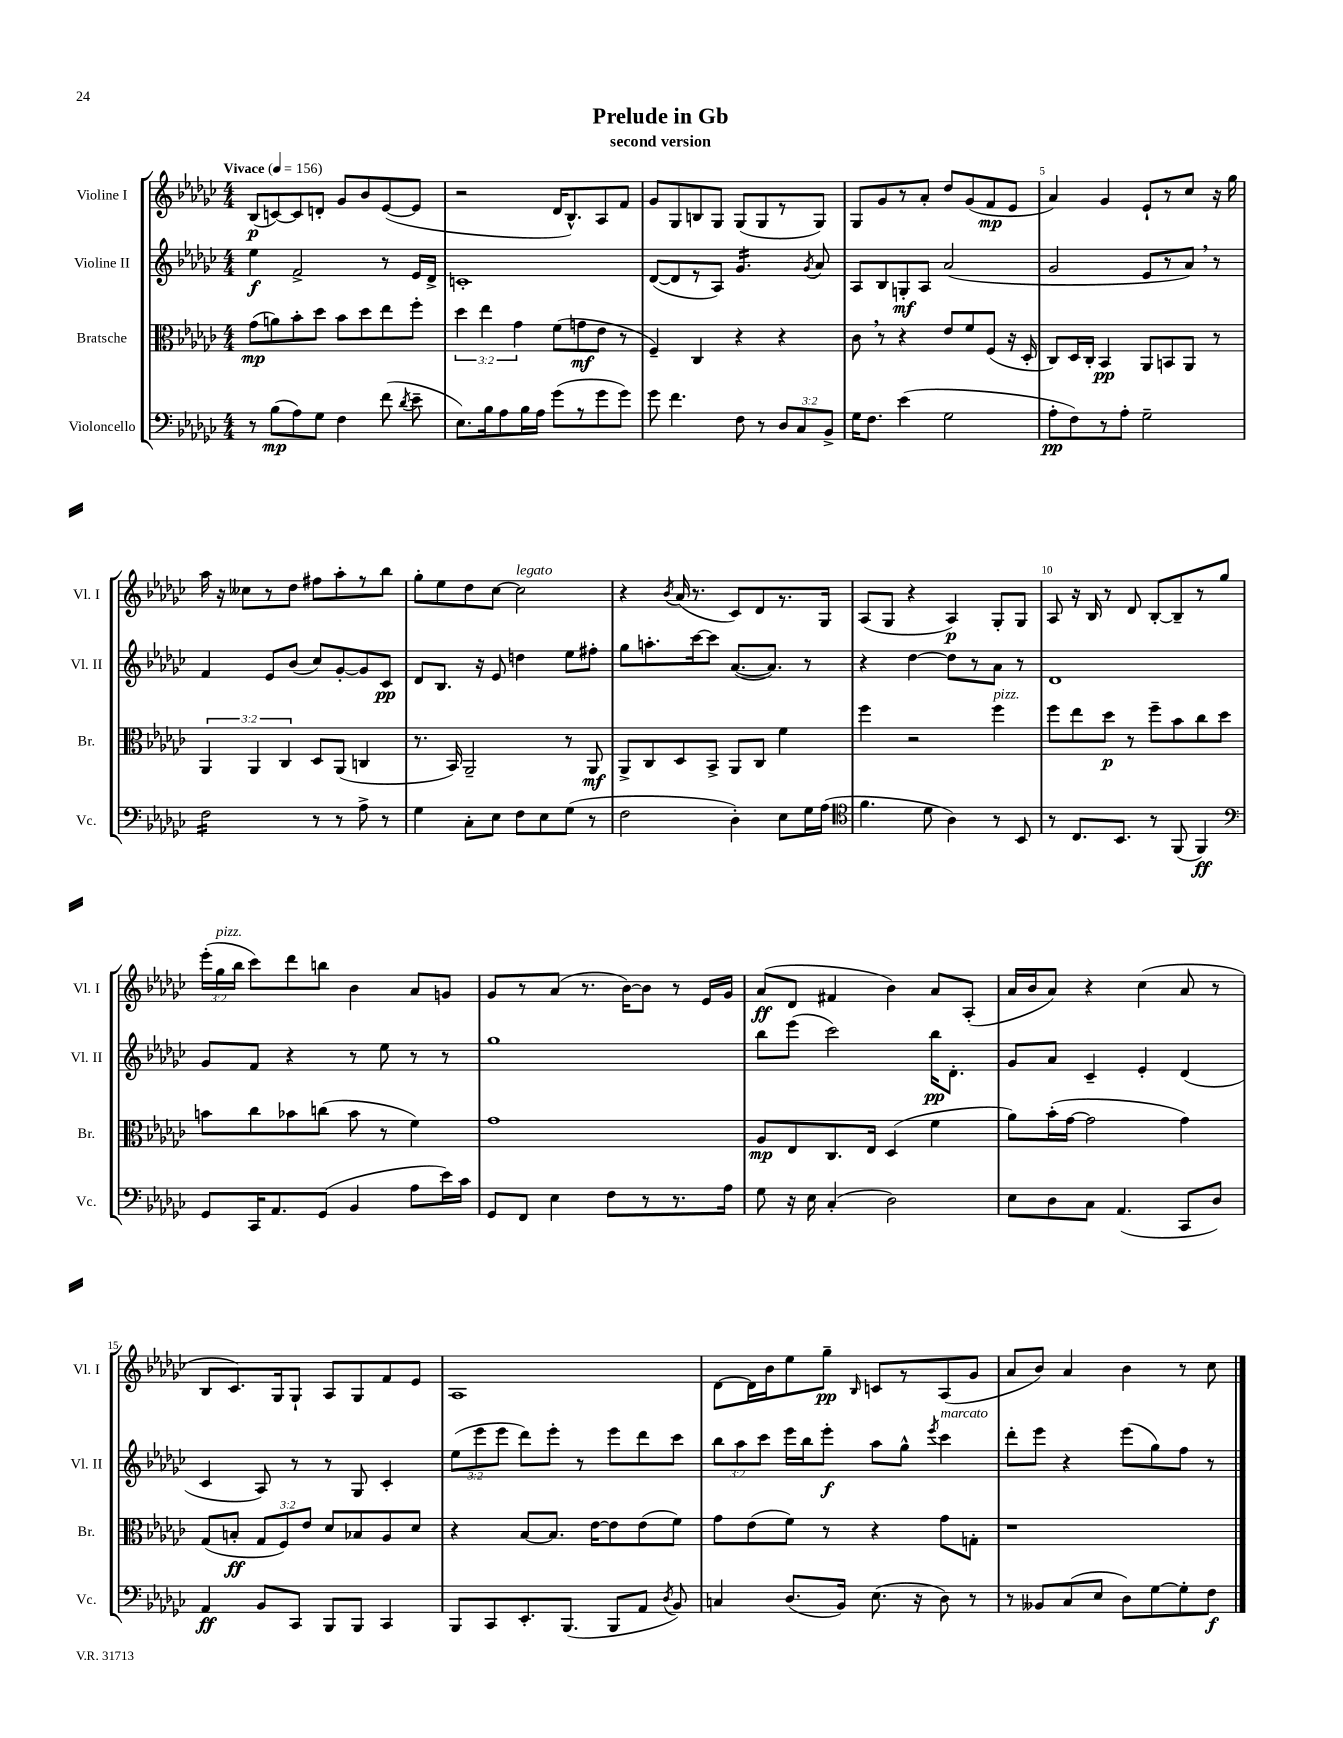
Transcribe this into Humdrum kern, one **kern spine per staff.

**kern	**dynam	**kern	**dynam	**kern	**dynam	**kern	**dynam
*part4	*part4	*part3	*part3	*part2	*part2	*part1	*part1
*staff4	*staff4	*staff3	*staff3	*staff2	*staff2	*staff1	*staff1
*I"Violoncello	*	*I"Bratsche	*	*I"Violine II	*	*I"Violine I	*
*I'Vc.	*	*I'Br.	*	*I'Vl. II	*	*I'Vl. I	*
*clefF4	*	*clefC3	*	*clefG2	*	*clefG2	*
*k[b-e-a-d-g-c-]	*	*k[b-e-a-d-g-c-]	*	*k[b-e-a-d-g-c-]	*	*k[b-e-a-d-g-c-]	*
*M4/4	*	*M4/4	*	*M4/4	*	*M4/4	*
*MM156	*	*MM156	*	*MM156	*	*MM156	*
=1	=1	=1	=1	=1	=1	=1	=1
!	!	!	!	!	!	!LO:TX:a:B:t=Vivace	!
8r	.	(8g-\L	mp	4ee-\	f	(8B-/L	p
(8B-\L	mp	8an\)	.	.	.	[8cn/)	.
8A-\)	.	8b-'\	.	2f^/	.	8c/]	.
8G-\J	.	8dd-\J	.	.	.	8dn'/J	.
4F\	.	8b-\L	.	.	.	8g-/L	.
.	.	8dd-\	.	.	.	8b-/	.
(8f\	.	8ee-\	.	8r	.	([8e-/	.
8qd-/	.	.	.	.	.	.	.
8e-~\	.	8ff'\J	.	16e-/LL	.	8e-/J]	.
.	.	.	.	16d-^/JJ	.	.	.
=2	=2	=2	=2	=2	=2	=2	=2
8.E-\L)	.	6dd-\	.	1cn'	.	2r	.
.	.	6ee-\	.	.	.	.	.
16B-\k	.	.	.	.	.	.	.
8A-\	.	.	.	.	.	.	.
.	.	6g-\	.	.	.	.	.
16B-\L	.	.	.	.	.	.	.
16A-\JJ	.	.	.	.	.	.	.
(8g-\L	.	(8f\L	.	.	.	16d-/KL	.
.	.	.	.	.	.	8.B-^^/)	.
8r	.	8gn\	mf	.	.	.	.
8g-\	.	8e-\J	.	.	.	8A-/	.
8g-\J)	.	8r	.	.	.	8f/J	.
=3	=3	=3	=3	=3	=3	=3	=3
8g-\	.	4F~/)	.	([8d-/L	.	8g-/L	.
4.f\	.	.	.	8d-/]	.	8G-/	.
.	.	4C-/	.	8r	.	8Bn/	.
.	.	.	.	8A-/J)	.	8G-/J	.
*	*	*	*	*tremolo	*	*	*
8F\	.	4r	.	16g-/LL	.	(8G-/L	.
.	.	.	.	16g-/	.	.	.
8r	.	.	.	16g-/	.	8G-/	.
.	.	.	.	16g-/	.	.	.
12D-/L	.	4r	.	16g-/	.	8r	.
.	.	.	.	16g-/JJ	.	.	.
*	*	*	*	*Xtremolo	*	*	*
12C-/	.	.	.	.	.	.	.
.	.	.	.	8qg-/	.	.	.
.	.	.	.	8a-/	.	8G-/J)	.
12BB-^/J	.	.	.	.	.	.	.
=4	=4	=4	=4	=4	=4	=4	=4
16G-\KL	.	8c-,\	.	8A-/L	.	8G-/L	.
8.F\J	.	.	.	.	.	.	.
.	.	8r	.	8B-/	.	8g-/	.
(4e-\	.	4r	.	8Gn'/	mf	8r	.
.	.	.	.	8A-/J	.	8a-'/J	.
2G-\	.	8e-/L	.	(2a-/	.	8dd-/L	.
.	.	8f/	.	.	.	(8g-/	.
.	.	(8F/J	.	.	.	8f/	mp
.	.	16r	.	.	.	8e-/J	.
.	.	16D-'/	.	.	.	.	.
=5	=5	=5	=5	=5	=5	=5	=5
8A-'\L	pp	8C-/L)	.	2g-/	.	4a-/)	.
8F\)	.	16D-/L	.	.	.	.	.
.	.	16C-'/JJ	.	.	.	.	.
8r	.	4BB-/	pp	.	.	4g-/	.
8A-'\J	.	.	.	.	.	.	.
2G-~\	.	8AA-/L	.	8e-/L	.	8e-`/L	.
.	.	8BBn/	.	8r	.	8r	.
.	.	8AA-/J	.	8a-,/J)	.	8cc-/J	.
.	.	8r	.	8r	.	16r	.
.	.	.	.	.	.	16gg-\	.
!!LO:LB:g=z
=6	=6	=6	=6	=6	=6	=6	=6
*tremolo	*	*	*	*	*	*	*
16F\LL	.	6AA-/	.	4f/	.	16aa-\	.
16F\	.	.	.	.	.	16r	.
16F\	.	.	.	.	.	8cc--X\L	.
.	.	6AA-/	.	.	.	.	.
16F\	.	.	.	.	.	.	.
16F\	.	.	.	8e-/L	.	8r	.
16F\	.	.	.	.	.	.	.
.	.	6C-/	.	.	.	.	.
16F\	.	.	.	(8b-/J	.	8dd-\J	.
16F\JJ	.	.	.	.	.	.	.
*Xtremolo	*	*	*	*	*	*	*
8r	.	8D-/L	.	8cc-/L)	.	8ff#X\L	.
8r	.	(8AA-/J	.	[8g-'/	.	8aa-'\	.
8A-^\	.	4Cn/	.	8g-/]	.	8r	.
8r	.	.	.	8c-/J	pp	8bb-\J	.
=7	=7	=7	=7	=7	=7	=7	=7
4G-\	.	8.r	.	8d-/L	.	8gg-'\L	.
.	.	.	.	8.B-/J	.	8ee-\	.
.	.	16BB-/)	.	.	.	.	.
8C-'\L	.	2AA-~/	.	.	.	8dd-\	.
.	.	.	.	16r	.	.	.
8E-\J	.	.	.	8e-/	.	[8cc-\J	.
!	!	!	!	!	!	!LO:TX:a:i:t=legato	!
8F\L	.	.	.	4ddn\	.	2cc-\]	.
8E-\	.	.	.	.	.	.	.
(8G-\J	.	8r	.	8ee-\L	.	.	.
8r	.	8AA-/	mf	8ff#X'\J	.	.	.
=8	=8	=8	=8	=8	=8	=8	=8
2F\	.	8AA-^/L	.	8gg-\L	.	4r	.
.	.	8C-/	.	8.aan'\	.	.	.
.	.	.	.	.	.	8qb-/	.
.	.	8D-/	.	.	.	(16a-/	.
.	.	.	.	[16ccc-\k	.	8.r	.
.	.	8BB-^/J	.	8ccc-\J]	.	.	.
4D-'\)	.	8AA-/L	.	([8.a-/L	.	8c-/L)	.
.	.	8C-/J	.	.	.	8d-/	.
.	.	.	.	8.a-/J])	.	.	.
8E-\L	.	4f\	.	.	.	8.r	.
16G-\L	.	.	.	8r	.	.	.
(16A-\JJ	.	.	.	.	.	16G-/Jk	.
=9	=9	=9	=9	=9	=9	=9	=9
*clefC4	*	*	*	*	*	*	*
4.f\	.	4ff\	.	4r	.	(8A-/L	.
.	.	.	.	.	.	8G-/J	.
.	.	2r	.	[4dd-\	.	4r	.
8d-\	.	.	.	.	.	.	.
4A-\)	.	.	.	8dd-\L]	.	4A-/)	p
.	.	.	.	8r	.	.	.
!	!	!LO:TX:a:i:t=pizz.	!	!	!	!	!
8r	.	4ff\	.	8a-\J	.	8G-'/L	.
8BB-/	.	.	.	8r	.	8G-/J	.
=10	=10	=10	=10	=10	=10	=10	=10
8r	.	8ff\L	.	1d-	.	8A-/	.
8.C-/L	.	8ee-\	.	.	.	16r	.
.	.	.	.	.	.	16B-/	.
.	.	8dd-\J	p	.	.	8r	.
8.BB-/J	.	.	.	.	.	.	.
.	.	8r	.	.	.	8d-/	.
8r	.	8ff~\L	.	.	.	[8B-'/L	.
(8FF/	.	8b-\	.	.	.	8B-~/]	.
4FF/)	ff	8cc-\	.	.	.	8r	.
.	.	8dd-\J	.	.	.	8gg-/J	.
!!LO:LB:g=z
=11	=11	=11	=11	=11	=11	=11	=11
*clefF4	*	*	*	*	*	*	*
8GG-/L	.	8bn\L	.	8g-/L	.	(24eee-'\LL	.
!	!	!	!	!	!	!LO:TX:a:i:t=pizz.	!
.	.	.	.	.	.	24gg-\	.
.	.	.	.	.	.	24bb-\JJ	.
16CC-/K	.	8cc-\	.	8f/J	.	8ccc-\L)	.
8.AA-/	.	.	.	.	.	.	.
.	.	8b-X\	.	4r	.	8ddd-\	.
(8GG-/J	.	(8ccn\J	.	.	.	8bbn\J	.
4BB-/	.	8b-\	.	8r	.	4b-\	.
.	.	8r	.	8ee-\	.	.	.
8A-\L	.	4f\)	.	8r	.	8a-/L	.
16e-\L)	.	.	.	8r	.	8gn/J	.
16c-\JJ	.	.	.	.	.	.	.
=12	=12	=12	=12	=12	=12	=12	=12
8GG-/L	.	1g-	.	1gg-	.	8g-/L	.
8FF/J	.	.	.	.	.	8r	.
4E-\	.	.	.	.	.	(8a-/J	.
.	.	.	.	.	.	8.r	.
8F\L	.	.	.	.	.	.	.
.	.	.	.	.	.	[16b-\KL)	.
8r	.	.	.	.	.	8b-\J]	.
8.r	.	.	.	.	.	8r	.
.	.	.	.	.	.	16e-/LL	.
16A-\Jk	.	.	.	.	.	16g-/JJ	.
=13	=13	=13	=13	=13	=13	=13	=13
8G-\	.	8A-/L	mp	8bb-\L	.	(8a-/L	ff
16r	.	8E-/	.	(8eee-\J	.	8d-/J	.
16E-\	.	.	.	.	.	.	.
(4C-'/	.	8.C-/	.	2ccc-\)	.	4f#X/	.
.	.	16E-/Jk	.	.	.	.	.
2D-\)	.	(4D-/	.	.	.	4b-\)	.
.	.	4f\	.	16bb-\KL	pp	8a-/L	.
.	.	.	.	8.d-'\J	.	.	.
.	.	.	.	.	.	(8A-'/J	.
=14	=14	=14	=14	=14	=14	=14	=14
8E-\L	.	8a-\L)	.	8g-/L	.	16a-/LL	.
.	.	.	.	.	.	16b-/J	.
8D-\	.	(16b-'\L	.	8a-/J	.	8a-/J)	.
.	.	[16g-\JJ	.	.	.	.	.
8C-\J	.	2g-\]	.	4c-~/	.	4r	.
(4.AA-/	.	.	.	.	.	.	.
.	.	.	.	4e-'/	.	(4cc-\	.
8CC-/L	.	4g-\)	.	(4d-/	.	8a-/	.
8D-/J)	.	.	.	.	.	8r	.
!!LO:LB:g=z
=15	=15	=15	=15	=15	=15	=15	=15
4AA-/	ff	(8G-/L	.	4c-/	.	8B-/L	.
.	.	8Bn'/J	ff	.	.	8.c-/)	.
8BB-/L	.	12G-/L	.	8A-/)	.	.	.
.	.	.	.	.	.	16G-/k	.
.	.	12F/)	.	.	.	.	.
8CC-/J	.	.	.	8r	.	8G-`/J	.
.	.	12e-/J	.	.	.	.	.
8BBB-/L	.	8d-/L	.	8r	.	8A-/L	.
8BBB-/J	.	8B-X/	.	8G-/	.	8G-/	.
4CC-/	.	8A-/	.	4c-'/	.	8f/	.
.	.	8d-/J	.	.	.	8e-/J	.
=16	=16	=16	=16	=16	=16	=16	=16
8BBB-/L	.	4r	.	(12ee-\L	.	1A-	.
.	.	.	.	12eee-\	.	.	.
8CC-/	.	.	.	.	.	.	.
.	.	.	.	12eee-\J	.	.	.
8.EE-'/	.	[8B-/L	.	8ddd-\L)	.	.	.
.	.	8.B-/J]	.	8eee-'\J	.	.	.
(8.BBB-/J	.	.	.	.	.	.	.
.	.	.	.	8r	.	.	.
.	.	[16e-\KL	.	.	.	.	.
8BBB-/L	.	8e-\]	.	8eee-\L	.	.	.
8AA-/J	.	(8e-\	.	8ddd-\	.	.	.
8qD-/	.	.	.	.	.	.	.
8BB-/)	.	8f\J)	.	8ccc-\J	.	.	.
=17	=17	=17	=17	=17	=17	=17	=17
4Cn/	.	8g-\L	.	12bb-\L	.	[8d-\L	.
.	.	.	.	12aa-\	.	.	.
.	.	(8e-\	.	.	.	16d-\L]	.
.	.	.	.	12ccc-\J	.	.	.
.	.	.	.	.	.	16b-\J	.
(8.D-/L	.	8f\J)	.	16eee-\LL	.	8ee-\	.
.	.	.	.	16bb-\J	.	.	.
.	.	8r	.	8eee-'\J	f	8gg-~\J	pp
16BB-/Jk)	.	.	.	.	.	.	.
.	.	.	.	.	.	16qqB-/	.
(8.E-\	.	4r	.	8aa-\L	.	8cn/L	.
.	.	.	.	8gg-^^\J	.	8r	.
16r	.	.	.	.	.	.	.
.	.	.	.	8qeee-/	.	.	.
!	!	!	!	!LO:TX:a:i:t=marcato	!	!	!
8D-\)	.	8g-\L	.	4ccc-\	.	(8A-/	.
8r	.	8Gn'\J	.	.	.	8g-/J	.
=18	=18	=18	=18	=18	=18	=18	=18
8r	.	1r	.	8ddd-'\L	.	8a-/L	.
8BB--X/L	.	.	.	8eee-\J	.	8b-/J)	.
(8C-/	.	.	.	4r	.	4a-/	.
8E-/J	.	.	.	.	.	.	.
8D-\L)	.	.	.	(8eee-\L	.	4b-\	.
[8G-\	.	.	.	8gg-\)	.	.	.
8G-'\]	.	.	.	8ff\J	.	8r	.
8F\J	f	.	.	8r	.	8cc-\	.
==	==	==	==	==	==	==	==
*-	*-	*-	*-	*-	*-	*-	*-
